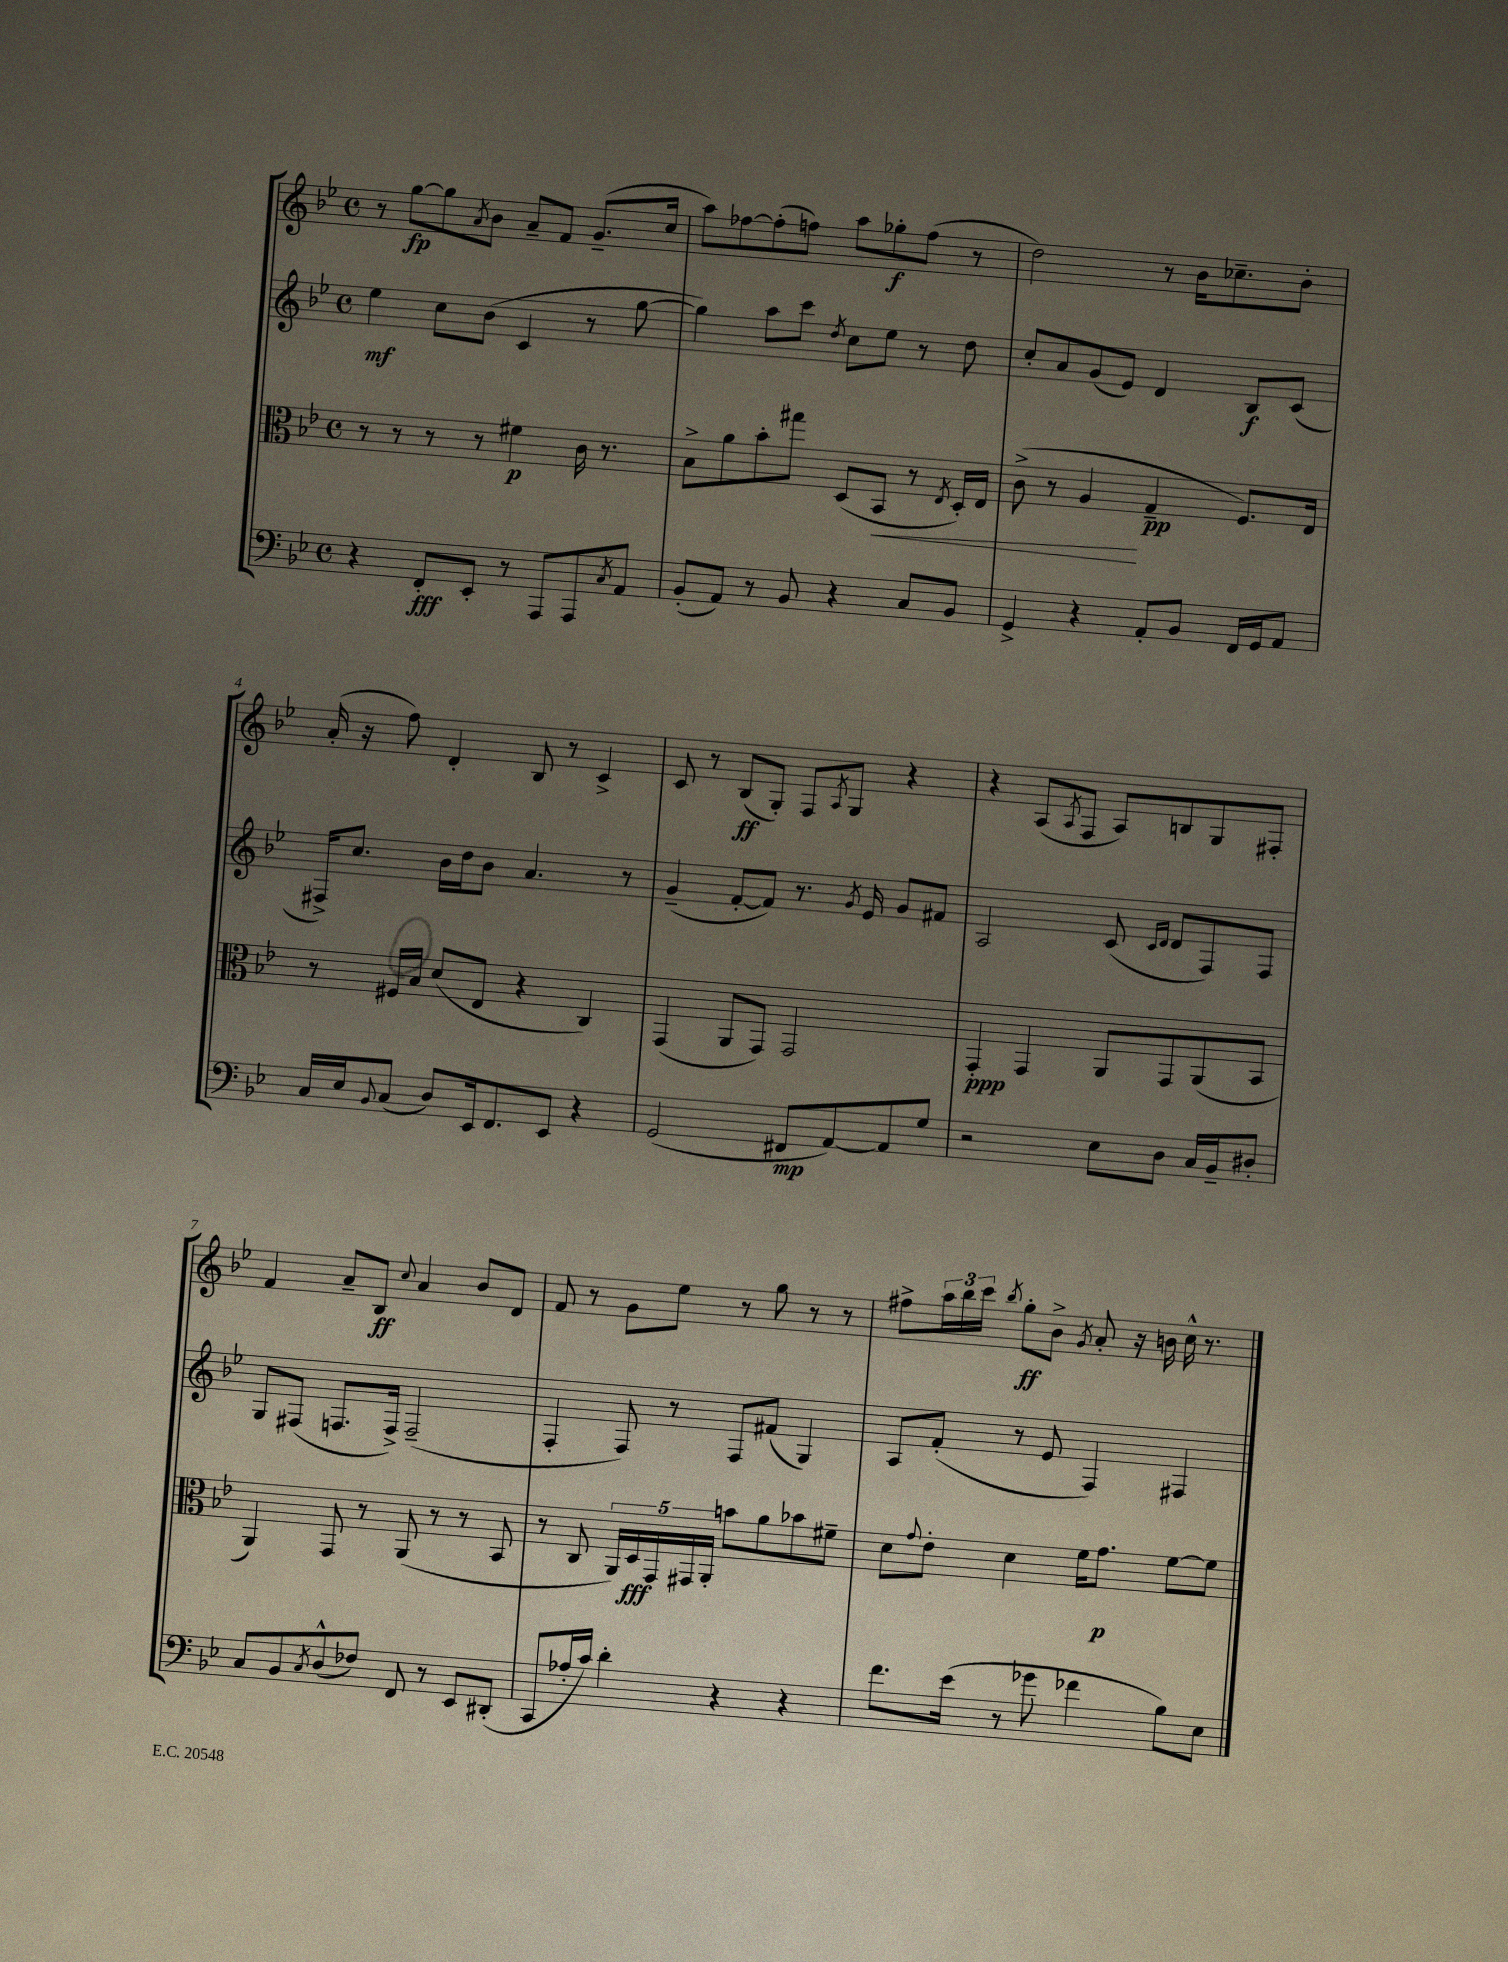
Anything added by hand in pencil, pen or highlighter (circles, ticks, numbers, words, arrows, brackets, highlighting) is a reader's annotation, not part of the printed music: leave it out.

**kern	**dynam	**kern	**dynam	**kern	**dynam	**kern	**dynam
*part4	*part4	*part3	*part3	*part2	*part2	*part1	*part1
*staff4	*staff4	*staff3	*staff3	*staff2	*staff2	*staff1	*staff1
*clefF4	*	*clefC3	*	*clefG2	*	*clefG2	*
*k[b-e-]	*	*k[b-e-]	*	*k[b-e-]	*	*k[b-e-]	*
*M4/4	*	*M4/4	*	*M4/4	*	*M4/4	*
*met(c)	*	*met(c)	*	*met(c)	*	*met(c)	*
=1	=1	=1	=1	=1	=1	=1	=1
4r	.	8r	.	4ee-\	mf	8r	.
.	.	8r	.	.	.	[8gg\L	fp
8FF'/L	fff	8r	.	8cc\L	.	8gg\]	.
.	.	.	.	.	.	8qa/	.
8EE-'/J	.	8r	.	(8b-\J	.	8b-\J	.
8r	.	4f#X\	p	4c/	.	8a~/L	.
8AAA/L	.	.	.	.	.	8f/J	.
8AAA/	.	16c\	.	8r	.	(8.g~/L	.
.	.	8.r	.	.	.	.	.
8qC/	.	.	.	.	.	.	.
8AA/J	.	.	.	[8gg\	.	.	.
.	.	.	.	.	.	16cc/Jk	.
=2	=2	=2	=2	=2	=2	=2	=2
(8BB-'/L	.	8B-^\L	.	4gg\])	.	8aa\L)	.
8AA/J)	.	8a\	.	.	.	[8ff-X\	.
8r	.	8b-'\	.	8aa\L	.	(8ff-'\]	.
8BB-/	.	8gg#X\J	.	8ccc\J	.	8ffn\J)	.
.	.	.	.	8qdd/	.	.	.
4r	.	(8D/L	.	8cc\L	.	8aa\L	.
!	!	!	!LO:HP:b	!	!	!	!
.	.	8BB-/J	<	8ee-\J	.	8gg-X'\	f
8C/L	.	8r	.	8r	.	(8ff\J	.
.	.	8qE-/	.	.	.	.	.
8BB-/J	.	16D'/LL)	.	8dd\	.	8r	.
.	.	16E-/JJ	.	.	.	.	.
=3	=3	=3	=3	=3	=3	=3	=3
4GG^/	.	(8c^\	.	8cc'/L	.	2dd\)	.
.	.	8r	.	8a/	.	.	.
4r	.	4A/	.	(8g/	.	.	.
.	.	.	.	8e-/J)	.	.	.
8AA'/L	.	4G~/	[ pp	4d/	.	8r	.
8BB-/J	.	.	.	.	.	16b-\KL	.
.	.	.	.	.	.	8.cc-X~\	.
16FF/LL	.	8.F/L)	.	8B-/L	f	.	.
16GG/J	.	.	.	.	.	.	.
8AA/J	.	.	.	(8c/J	.	8b-'\J	.
.	.	16E-/Jk	.	.	.	.	.
!!LO:LB:g=z
=4	=4	=4	=4	=4	=4	=4	=4
16C/LL	.	8r	.	16F#X^/KL)	.	(16a'/	.
16E-/J	.	.	.	8.cc/J	.	16r	.
8qqBB-/	.	.	.	.	.	.	.
(8C/J	.	16F#X/LL	.	.	.	8ff\)	.
.	.	16B-/JJ	.	.	.	.	.
8D/L)	.	(8d/L	.	16b-\LL	.	4d'/	.
.	.	.	.	16dd\J	.	.	.
16EE-/k	.	8E-/J	.	8b-\J	.	.	.
8.FF/	.	.	.	.	.	.	.
.	.	4r	.	4.a/	.	8B-/	.
8EE-/J	.	.	.	.	.	8r	.
4r	.	4C/)	.	.	.	4c^/	.
.	.	.	.	8r	.	.	.
=5	=5	=5	=5	=5	=5	=5	=5
(2GG/	.	(4GG/	.	(4g~/	.	8c/	.
.	.	.	.	.	.	8r	.
.	.	8AA/L	.	[8f'/L	.	(8B-/L	ff
.	.	8GG/J)	.	8f/J])	.	8G'/J)	.
8FF#X/L	mp	2GG/	.	8.r	.	8F/L	.
.	.	.	.	.	.	8qA/	.
[8AA/)	.	.	.	.	.	8G/J	.
.	.	.	.	8qg/	.	.	.
.	.	.	.	16e-/	.	.	.
8AA/]	.	.	.	8g/L	.	4r	.
8G/J	.	.	.	8f#X/J	.	.	.
=6	=6	=6	=6	=6	=6	=6	=6
2r	.	4GG'/	ppp	2A/	.	4r	.
.	.	4GG/	.	.	.	(8A/L	.
.	.	.	.	.	.	8qA/	.
.	.	.	.	.	.	8F/J	.
8E-\L	.	8AA/L	.	(8c/	.	8A/L)	.
.	.	.	.	16qqc/LL	.	.	.
.	.	.	.	16qqd/JJ	.	.	.
8D\J	.	8GG/	.	8d/L	.	8Bn/	.
16C/LL	.	(8AA/	.	8F/)	.	8G/	.
16BB-~/J	.	.	.	.	.	.	.
8D#X'/J	.	8BB-/J	.	8F/J	.	8F#X'/J	.
!!LO:LB:g=z
=7	=7	=7	=7	=7	=7	=7	=7
8C/L	.	4AA/)	.	8G/L	.	4f/	.
8BB-/	.	.	.	(8F#X/J	.	.	.
8qC/	.	.	.	.	.	.	.
(8D^^/	.	8GG/	.	8.Fn/L	.	8a~/L	.
8F-X/J)	.	8r	.	.	.	8B-/J	ff
.	.	.	.	16F^/Jk)	.	.	.
.	.	.	.	.	.	8qqcc/	.
8FF/	.	(8AA/	.	(2F~/	.	4a/	.
8r	.	8r	.	.	.	.	.
8EE-/L	.	8r	.	.	.	8b-/L	.
(8DD#X'/J	.	8BB-/	.	.	.	8d/J	.
=8	=8	=8	=8	=8	=8	=8	=8
8CC/L	.	8r	.	4F'/	.	8f/	.
16A-X'/L	.	8C/	.	.	.	8r	.
16c/JJ)	.	.	.	.	.	.	.
4d'\	.	20AA/LL)	.	8F/)	.	8g\L	.
.	.	20D/	fff	.	.	.	.
.	.	20GG/	.	.	.	.	.
.	.	.	.	8r	.	8ee-\J	.
.	.	20GG#X/	.	.	.	.	.
.	.	20AA'/JJ	.	.	.	.	.
4r	.	8bn\L	.	8F/L	.	8r	.
.	.	8a\	.	(8f#X/J	.	8gg\	.
4r	.	8b-X\	.	4G/)	.	8r	.
.	.	8f#X~\J	.	.	.	8r	.
=9	=9	=9	=9	=9	=9	=9	=9
8.f\L	.	8d\L	.	8A/L	.	8ff#X^\L	.
.	.	8qqg/	.	.	.	.	.
.	.	8e-'\J	.	(8f'/J	.	24aa\L	.
.	.	.	.	.	.	24bb-\	.
(16e-\Jk	.	.	.	.	.	.	.
.	.	.	.	.	.	24ccc\JJ	.
.	.	.	.	.	.	8qbb-/	.
8r	.	4d\	.	8r	.	8gg'\L	ff
8g-X\	.	.	.	8e-/	.	8b-^\J	.
.	.	.	.	.	.	8qg/	.
4f-X\	.	16f\KL	.	4F/)	.	8a'/	.
.	.	8.g\J	p	.	.	.	.
.	.	.	.	.	.	16r	.
.	.	.	.	.	.	16bn\	.
8B-\L)	.	[8f\L	.	4F#X/	.	16cc^^\	.
.	.	.	.	.	.	8.r	.
8E-\J	.	8f\J]	.	.	.	.	.
==	==	==	==	==	==	==	==
*-	*-	*-	*-	*-	*-	*-	*-
